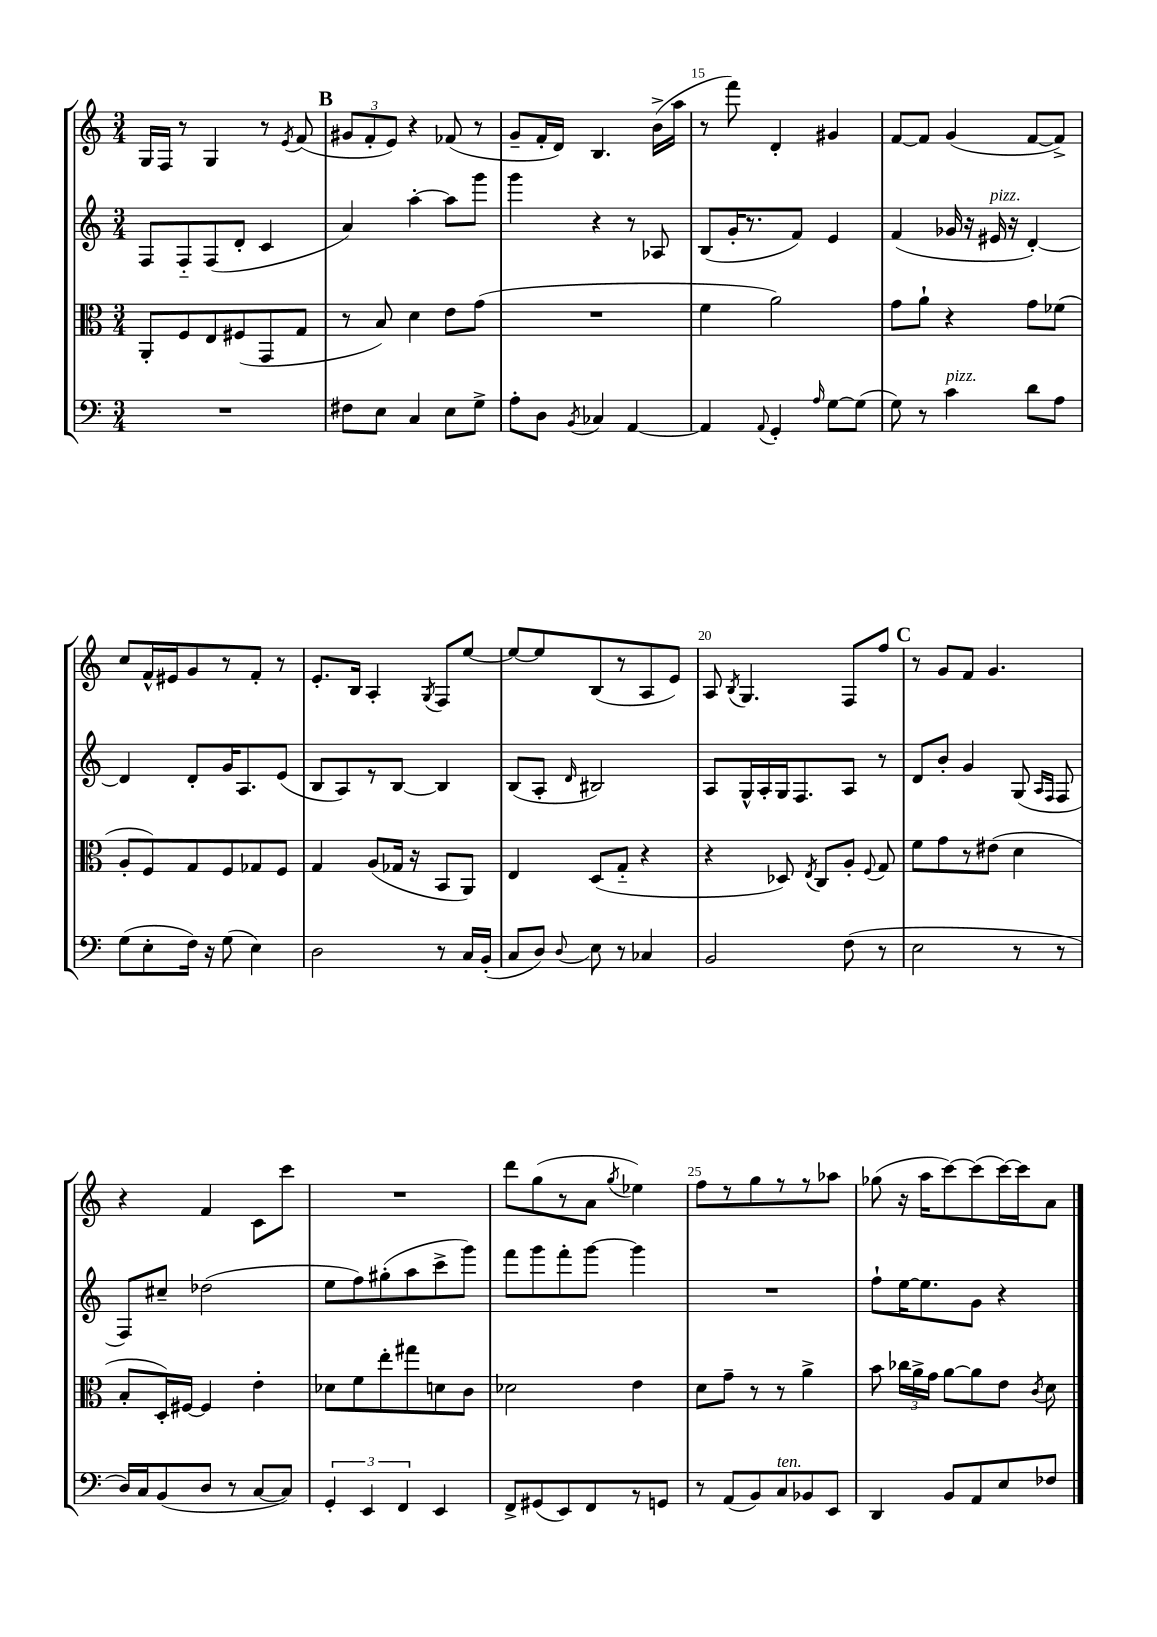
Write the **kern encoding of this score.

**kern	**kern	**kern	**kern
*staff4	*staff3	*staff2	*staff1
*clefF4	*clefC3	*clefG2	*clefG2
*k[]	*k[]	*k[]	*k[]
*M3/4	*M3/4	*M3/4	*M3/4
2.r	8AA'	8F	16G
.	.	.	16F
.	8F	8F'~	8r
.	8E	(8F	4G
.	(8F#	8d'	.
.	8GG	4c	8r
.	.	.	8qe
.	8G	.	(8f
=	=	=	=
8F#	8r	4a)	12g#
.	.	.	12f'
8E	8B)	.	.
.	.	.	12e)
4C	4d	[4aa'	4r
8E	8e	8aa]	(8f-
8G^	(8g	8ggg	8r
=	=	=	=
8A'	2.r	4ggg	8g~
8D	.	.	16f'
.	.	.	16d)
8qBB	.	.	.
4C-	.	4r	4.B
[4AA	.	8r	.
.	.	8A-	(16b^
.	.	.	16aa
=	=	=	=
4AA]	4f	(8B	8r
.	.	16g'	8fff)
.	.	8.r	.
8qqAA	.	.	.
4GG'	2a)	.	4d'
.	.	8f)	.
16qqA	.	.	.
[8G	.	4e	4g#
(8G]	.	.	.
=	=	=	=
8G)	8g	(4f	[8f
8r	8a`	.	8f]
4c	4r	16g-	(4g
.	.	16r	.
.	.	16e#	.
.	.	16r	.
8d	8g	[4d')	[8f
8A	(8f-	.	8f^])
=	=	=	=
(8G	8A'	4d]	8cc
8E'	8F)	.	16f^^
.	.	.	16e#
16F)	8G	8d'	8g
16r	.	.	.
(8G	8F	16g	8r
.	.	8.A	.
4E)	8G-	.	8f'
.	8F	(8e	8r
=	=	=	=
2D	4G	8B	8.e'
.	.	8A)	.
.	.	.	16B
.	(8A	8r	4A'
.	16G-	[8B	.
.	16r	.	.
.	.	.	8qG
8r	8BB	4B]	8F
16C	8AA)	.	[8ee
(16BB'	.	.	.
=	=	=	=
8C	4E	(8B	8ee_
8D)	.	8A'	8ee]
8qqD	.	16qqd	.
8E	(8D	2B#)	(8B
8r	8G'~	.	8r
4C-	4r	.	8A
.	.	.	8e)
=	=	=	=
2BB	4r	8A	8A
.	.	.	8qB
.	.	16G^^	4.G
.	.	16A'	.
.	8D-)	16G	.
.	.	8.F	.
.	8qE	.	.
.	8C	.	.
(8F	8A'	8A	8F
.	8qqF	.	.
8r	8G	8r	8ff
=	=	=	=
2E	8f	8d	8r
.	8g	8b'	8g
.	8r	4g	8f
.	(8e#	.	4.g
8r	4d	(8G	.
.	.	16qqA	.
.	.	16qqF	.
8r	.	8F	.
=	=	=	=
16D)	8B'	8F)	4r
16C	.	.	.
(8BB	16D')	8cc#~	.
.	[16F#	.	.
8D	4F#]	(2dd-	4f
8r	.	.	.
[8C	4e'	.	8c
8C])	.	.	8ccc
=	=	=	=
6GG'	8d-	8ee	2.r
.	8f	8ff)	.
6EE	.	.	.
.	8ee'	(8gg#'	.
6FF	.	.	.
.	8gg#	8aa	.
4EE	8d	8ccc^	.
.	8c	8ggg)	.
=	=	=	=
8FF^	2d-	8fff	8ddd
(8GG#	.	8ggg	(8gg
8EE)	.	8fff'	8r
8FF	.	[8ggg	8a
.	.	.	8qgg
8r	4e	4ggg]	4ee-)
8GG	.	.	.
=	=	=	=
8r	8d	2.r	8ff
(8AA	8g~	.	8r
8BB)	8r	.	8gg
8C	8r	.	8r
8BB-	4a^	.	8r
8EE	.	.	8aa-
=	=	=	=
4DD	8b	8ff`	(8gg-
.	24cc-	[16ee	16r
.	24a^	.	.
.	.	8.ee]	16aa
.	24g	.	.
8BB	[8a	.	[8ccc)
8AA	8a]	8g	(8ccc]
8E	8e	4r	[16ccc)
.	.	.	16ccc]
.	8qc	.	.
8F-	8d	.	8a
==	==	==	==
*-	*-	*-	*-
